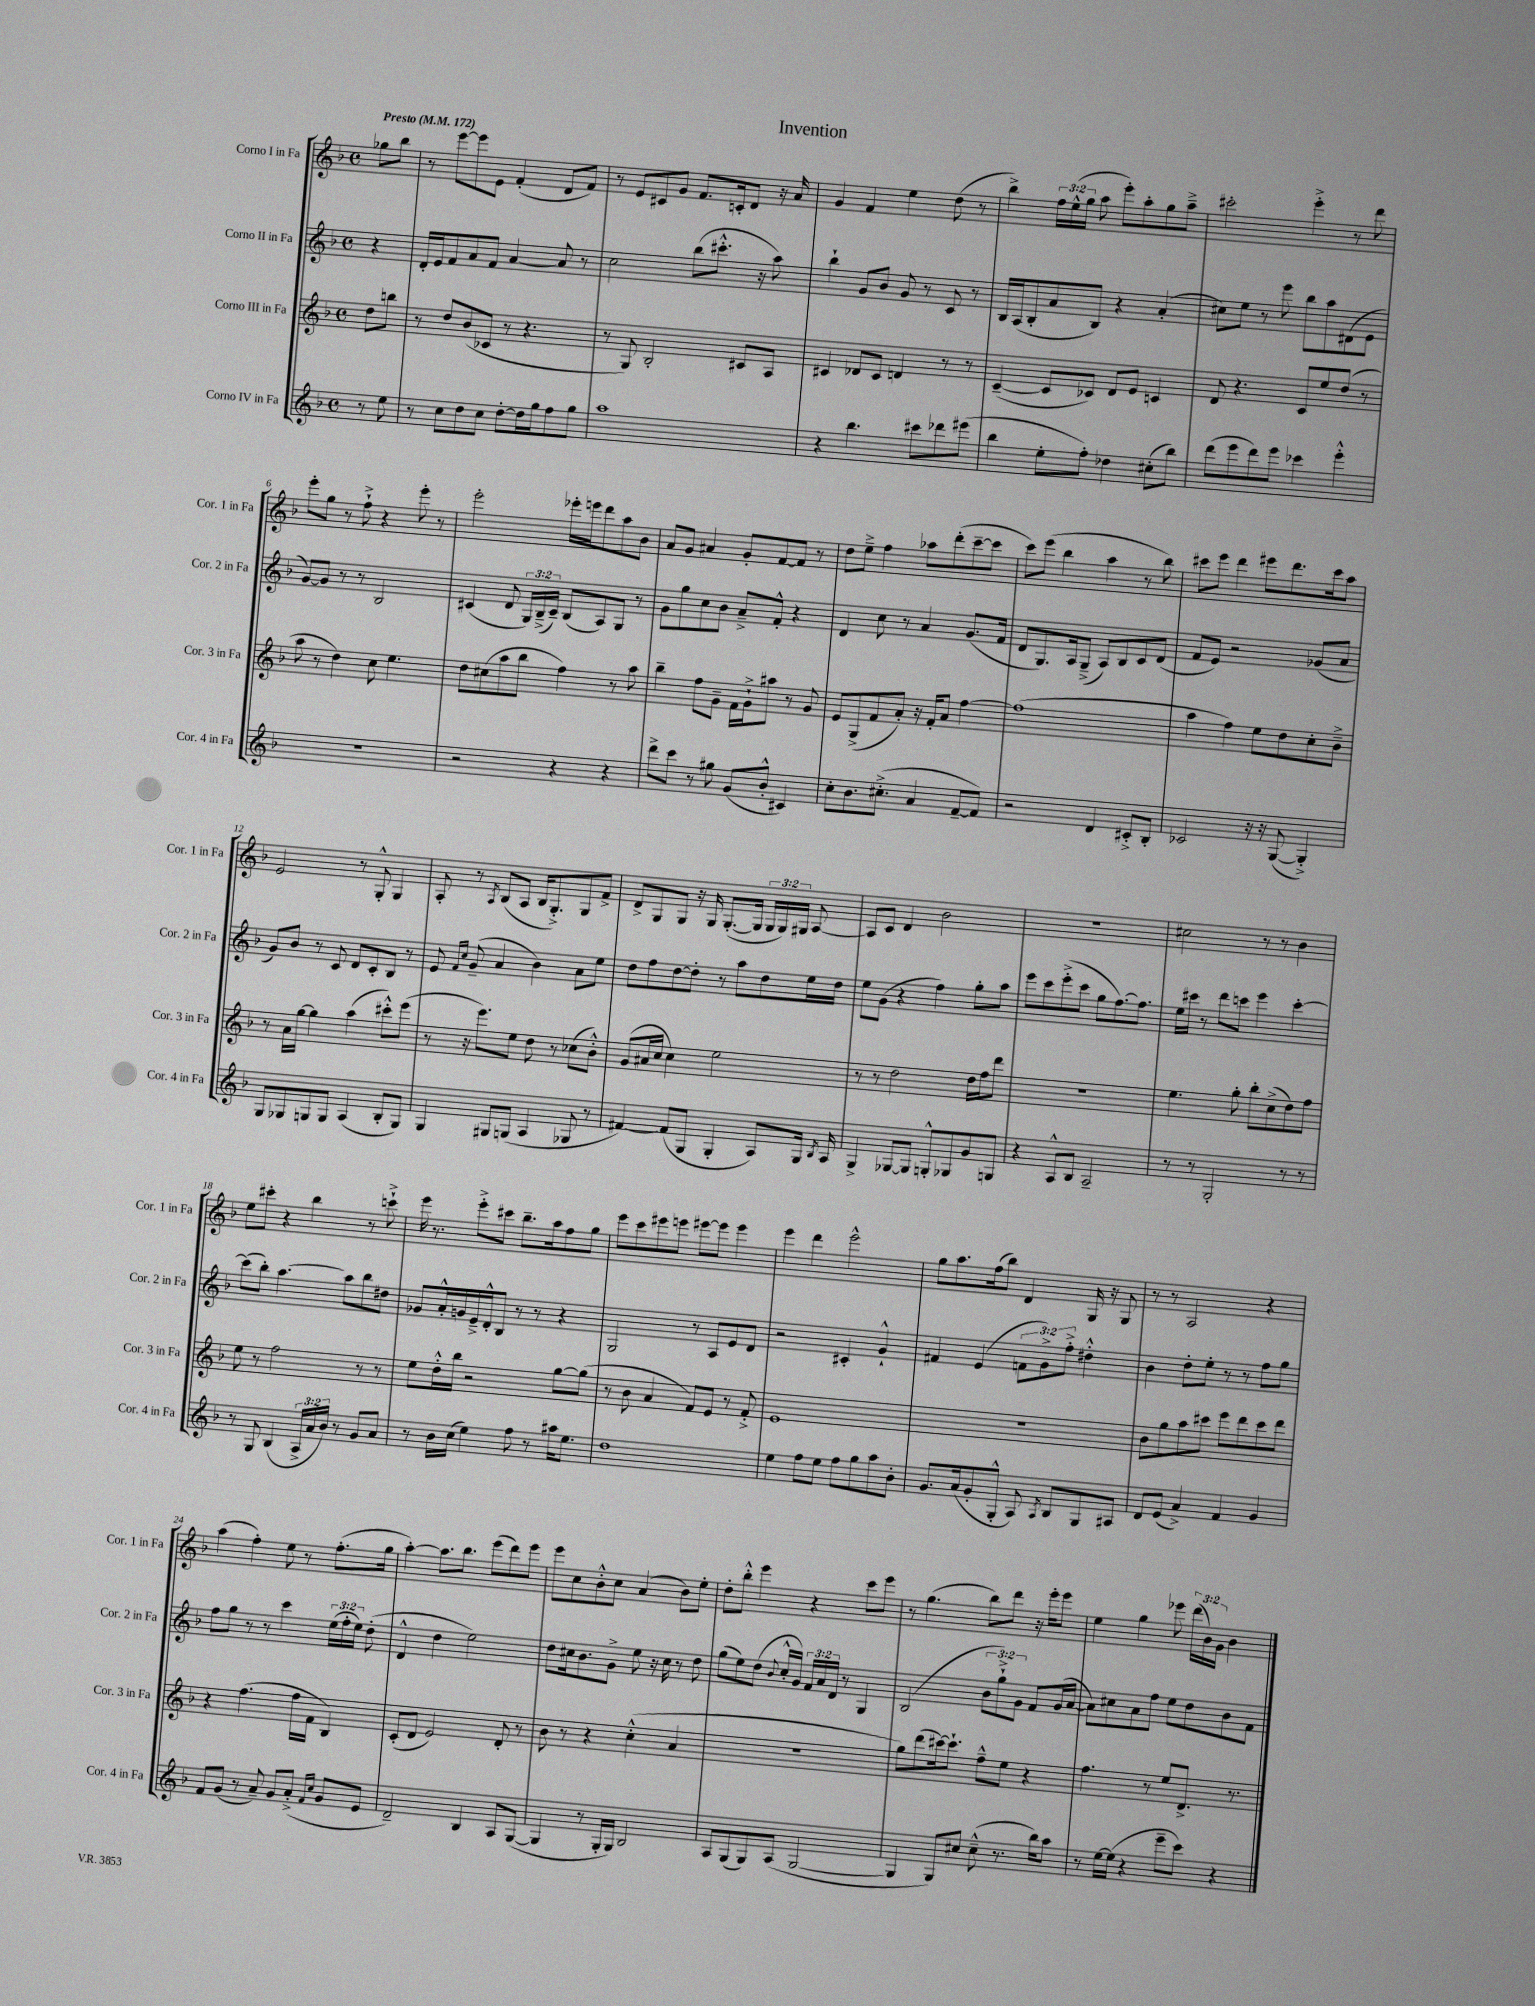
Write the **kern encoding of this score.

**kern	**kern	**kern	**kern
*staff4	*staff3	*staff2	*staff1
*clefG2	*clefG2	*clefG2	*clefG2
*k[b-]	*k[b-]	*k[b-]	*k[b-]
*M4/4	*M4/4	*M4/4	*M4/4
*met(c)	*met(c)	*met(c)	*met(c)
*MM172	*MM172	*MM172	*MM172
8r	8dd\L	4r	8gg-\L
8ee\	8bb\J	.	8bb-\J
=	=	=	=
8r	8r	16d'/LL	8r
.	.	16e/J	.
8cc\L	8dd/L	8f/	[8eee\L
8dd\	(8b-/	8a/	8eee\]
8cc\J	8c-/J	8f/J	8e\J
[8dd'\L	8r	[4a/	(4f'/
16dd\]L	4.r	.	.
16gg\J	.	.	.
8ff\	.	8a/]	8d/L
8gg\J	.	8r	8f/J)
=	=	=	=
1aa	8r	2cc\	8r
.	8G/)	.	8e/L
.	2B-'/	.	8c#/
.	.	.	8g/J
.	.	(8bb-\L	8.f/L
.	.	8.ccc#'^^\J	.
.	.	.	16c'/k
.	8c#/L	.	8d/J
.	.	16r	.
.	8A/J	8aa\)	16r
.	.	.	16a/
=	=	=	=
4r	4c#/	4bb-`\	4g/
4.bb-\	8d-/L	8g/L	4f/
.	8c#/J	8b-/J	.
.	4d/	8g/	4ee\
8ccc#\L	.	8r	.
8ddd-\	8r	8c/	(8dd\
(8eee#\J	8r	8r	8r
=	=	=	=
4bb-\	([4c~/	16B-/LL	4bb-^\)
.	.	(16A/J	.
.	.	8B-'/	.
8ee'\L	8c/]L	8a/	24ff\LL
.	.	.	(24ee^^\
.	.	.	24gg\JJ
8ff'\J)	8c-/J)	8B-/J)	8aa\
4dd-\	8d/L	4r	8eee'\L)
.	8e/J	.	8aa'\
(8cc#'\L	4c/	(4a'/	8gg\
8bb-\J)	.	.	8aa~^\J
=	=	=	=
(8ddd\L	8d/	8cc#\L)	2ccc#'\
8eee\	4.r	8ee\J	.
8ddd\)	.	8r	.
8eee\J	.	8eee\	.
4ccc-\	8c/L	8bb-\L	4eee'^\
.	8ee/	8aa\	.
4eee'^^\	(8dd/J	(8d#\	8r
.	8r	8e\J	8ddd\
=	=	=	=
1r	8aa\	[8g/L)	8eee'\L
.	8r	8g/]J	8gg\J
.	4dd\)	8r	8r
.	.	8r	8ff`^\
.	8cc\	2B-/	4r
.	4.ee\	.	.
.	.	.	8eee'\
.	.	.	8r
=	=	=	=
2r	8dd\L	(4c#/	2eee'\
.	(8cc#\	.	.
.	8aa\	8d/	.
.	8bb-\J	24G/LL)	.
.	.	(24B-~^/	.
.	.	24c#~/JJ)	.
4r	4ff\)	(8B-/L	16eee-'\LL
.	.	.	16eee\J
.	.	8A/)	8ddd\
4r	8r	8G/J	8aa\
.	8aa\	8r	8b-\J
=	=	=	=
8ddd^\L	4bb-~\	8g\L	8a/L
8ccc\J	.	8gg\	8g/J
8r	8ff\L	8cc\	4a#/
8gg#\	8g~\J	8b-\J	.
(8g/L	16f\LL	8a~^/L	8g'/L
.	16g`^\J	.	.
8b-'^^/J	8aa#\J	8f'^^/J	[8f/
4c#/)	8r	4r	8f/]J
.	8g/	.	8r
=	=	=	=
8cc'\L	8e/L	4d/	8dd\L
8.b-\	(8G^/	.	8ee~^\J
.	8f/	8cc\	4ff\
(8.cc#'^\J	.	.	.
.	8a'/J)	8r	.
4a/	16r	4a/	8aa-\L
.	16f'/LK	.	.
.	8a/J	.	(8ddd'\
[8f~/L	[4ff\	(8.g/L	[8ccc~\
8f/]J)	.	.	8ccc\]J
.	.	16f/Jk	.
=	=	=	=
2r	(1ff]	8d/L	8ccc\L)
.	.	8.G/)	(8eee\J
.	.	.	4bb-\
.	.	16A/k	.
.	.	(8G~^/J	.
4d/	.	8A/L)	4aa\
.	.	8B-/	.
8c#'^/L	.	8c/	8r
8B-'/J	.	(8d/J	8bb-\)
=	=	=	=
2c-/	4aa\	8f/L	8ccc#\L
.	.	8e/J)	8eee\J
.	4ff\)	2r	4ddd\
16r	8ee\L	.	8eee#\L
16r	.	.	.
([8G/	8dd\	.	8.ddd\
4G'^/])	8cc'\	(8g-/L	.
.	.	.	16ccc#\k
.	8b-~^\J	8a/J	8aa\J
=	=	=	=
8G/L	8r	8g/L)	2e/
8G-/	16a\LL	8b-/J	.
.	[16gg\JJ	.	.
8G/	4gg\]	8r	.
8G/J	.	8c/	.
(4A/	(4aa\	8d/L	8r
.	.	8c'/	8G'^^/
8B-'/L	8ccc#'^^\L)	8B-/J	4G/
8G/J)	(8eee\J	8r	.
=	=	=	=
4G/	8r	8e/	8A'/
.	.	16qqf/LL	.
.	.	16qqcc/JJ	.
.	16r	(8g~/	8r
.	8.eee\L)	.	.
.	.	.	8qA/
8G#/L	.	4a/	(8B-/L
(8G/J	8ee\J	.	8A/J
4A/	8dd\	4b-\)	16B-/LK
.	.	.	8.G'^/)
.	8r	.	.
8G-/	(8cc-\L	8a\L	8G/
8r	8b-'^^\J)	8ee\J	8f^/J
=	=	=	=
[4f#/)	(8g/L	8dd\L	8d^/L
.	16a#/L	8ff\	8G/
.	16cc/JJ	.	.
(8f#/]L	4cc\)	[8dd\	8G/J
8G/J	.	8dd'\]J	16r
.	.	.	16G/
4G'/	2ee\	8r	([8.G'/L
.	.	8aa\L	.
.	.	.	16G/]Jk
8A/L)	.	8dd\	24G/LL
.	.	.	24G/)
.	.	.	24G#/JJ
16G/Jk	.	16ee\L	[8A/
8qB-/	.	.	.
16A/	.	16dd\JJ	.
=	=	=	=
4G^/	8r	8ee\L	8A/]L
.	8r	(8g\J	8c/J
[8G-/L	2dd\	4r	4d/
8G-/]J	.	.	.
8G'^^/L	.	4ff\)	2b-\
8G-/	.	.	.
8g/	16dd\LL	8gg'\L	.
.	16ff\J	.	.
8G/J	8ddd\J	8aa\J	.
=	=	=	=
4r	1r	8eee\L	1r
.	.	8ccc\	.
8A^^/L	.	(8eee'^\	.
8B-/J	.	8ccc\J	.
2A~/	.	8gg\L	.
.	.	[8.ff\)	.
.	.	8.ff\]J	.
=	=	=	=
8r	4.ee\	16ee\LL	2cc#\
.	.	16ccc#\JJ	.
8r	.	8r	.
2G'/	.	8ddd\L	.
.	8gg'\	8ccc\J	.
.	8bb-'\L	4eee\	8r
.	(8cc^\	.	8r
8r	8dd\)	[4ccc'\	4b-\
8r	8ff\J	.	.
=	=	=	=
8r	8ee\	(8ccc\]L	8ee\L
8G/	8r	8bb-'\J)	8ccc#'\J
(4B-/	2ff\	[4.aa\	4r
24A^/LL	.	.	4bb-\
24a/	.	.	.
24b-/JJ)	.	.	.
8r	.	8aa\]L	.
8g/L	8r	8bb-\	8r
8a/J	8r	8dd#\J	8ccc`^\
=	=	=	=
8r	8ee\L	8g-/L	16eee\
.	.	.	8.r
16b-\LL	16dd'^^\L	16a'^^/L	.
(16cc\JJ	16bb-\JJ	16g/	.
4ee\)	2r	16e~^/	8eee'^\L
.	.	16d'^^/J	.
.	.	8B-/J	8ccc#\J
8ff\	.	8r	8.bb-~\L
8r	.	8r	.
.	.	.	16aa\k
16aa#\LK	[8gg\L	4r	8ff\
8.ee\J	.	.	.
.	(8gg\]J	.	8gg\J
=	=	=	=
1dd	8r	2G/	8eee\L
.	8b-\	.	8ccc\
.	4a/	.	8eee#\
.	.	.	8eee\J
.	8f/L)	8r	[8eee#\L
.	8e/J	8A/L	8eee#\]J
.	8r	8e/	4eee#\
.	8f'^/	8d/J	.
=	=	=	=
4ee\	1e	2r	4eee\
8ff\L	.	.	4ddd\
8ee\J	.	.	.
8ff\L	.	4c#'/	2eee^^\
8gg\	.	.	.
8aa\	.	4g`^^/	.
8b-'\J	.	.	.
=	=	=	=
8.g/L	1r	4f#/	8gg\L
.	.	.	8.aa\
(16a/k	.	.	.
8g'/	.	(4e/	.
.	.	.	(16ff\k
8G'^^/J	.	.	8bb-\J)
8A/)	.	12f\L	4d/
.	.	12g^\)	.
8qA/	.	.	.
8B-/L	.	.	.
.	.	12ff'^\J	.
8G/	.	4dd#'^^\	16G/
.	.	.	16r
8A#/J	.	.	8G/
=	=	=	=
8d/L	8b-\L	4b-\	8r
(8e/J	8gg\	.	8r
4a^/)	8aa\	8dd'\L	2A/
.	8ccc#\J	8ee'\J	.
4f/	8eee\L	8r	.
.	8ddd\	8r	.
4g/	8ccc#\	8ff\L	4r
.	8ddd\J	8gg\J	.
=	=	=	=
8f/L	4r	8ff\L	(4aa\
(8g/J	.	8gg\J	.
8r	(4.ff\	8r	4ff'\)
8a~/)	.	8r	.
8g/L	.	4ccc\	8ee\
(8a'^/J	16ff\LL	.	8r
.	16f\JJ	.	.
16qqf/LL	.	.	.
16qqcc/JJ	.	.	.
8g/L	4B-/)	(24ee\LL	(8.ff'\L
.	.	24ff'\	.
.	.	24ee\JJ)	.
8e/J	.	(8dd'\	.
.	.	.	16gg\Jk
=	=	=	=
2d~/)	(8c'/L	4d^^/	[4aa'\)
.	8d/J	.	.
.	2e/)	4dd\	8.aa\]L
.	.	.	8.bb-\J
4B-/	.	2ee\)	.
.	.	.	(8eee\L
8A/L	8d'/	.	8ddd\)
([8G/J	8r	.	8eee\J
=	=	=	=
4G/]	8b-\	8dd\L	8eee\L
.	8r	16cc#\k	8cc\
.	.	8.b-\	.
8r	4r	.	8b-'^^\
16G'/LL	.	8g^\J	8cc\J
16G/JJ)	.	.	.
2B-/	(4cc'^^\	8ee\	(4a/
.	.	16r	.
.	.	16cc#\	.
.	4a/	8r	8b-\L)
.	.	8dd\	8ee'\J
=	=	=	=
8A/L	1r	(8gg\L	8dd'\L
(8G/	.	8ee\)	8bb-'^^\J
8G/)	.	(8dd\J	4eee\
.	.	8qqb-/	.
(8A/J	.	16cc'^^/LL	.
.	.	16g/JJ)	.
[2G/	.	24f/LL	4r
.	.	24a/	.
.	.	24d/JJ	.
.	.	8r	.
.	.	4G/	8ccc\L
.	.	.	8eee\J
=	=	=	=
4G/]	8gg\L)	(2B-/	8r
.	(8ddd\	.	(4.gg\
8G/L)	[16ccc#\k)	.	.
.	8.ccc#`\]J	.	.
8cc#/J	.	.	.
(8cc#~^^\	8ff~^^\L	12b-\L	8bb-\L)
.	.	12gg`^\)	.
8.r	8ee\J	.	8ddd\J
.	.	12g\J	.
.	4r	8f/L	16r
16bb-\LK)	.	.	16eee'\LK
8aa\J	.	(16g/L	8eee\J
.	.	[16a/JJ	.
=	=	=	=
8r	4.ff\	8a\]L)	4ee\
[16ee\LL	.	8cc#\	.
(16ee\]JJ	.	.	.
4r	.	8a\	4gg\
.	8r	8ff\J	.
8eee~\L	8ee/L	8ee\L	8eee-\
8ccc\J)	8.d^/J	8dd\	(24ddd\LL
.	.	.	24b-\)
.	.	.	24g\JJ
4r	.	8b-\	4b-\
.	8.r	.	.
.	.	8f\J	.
==	==	==	==
*-	*-	*-	*-
